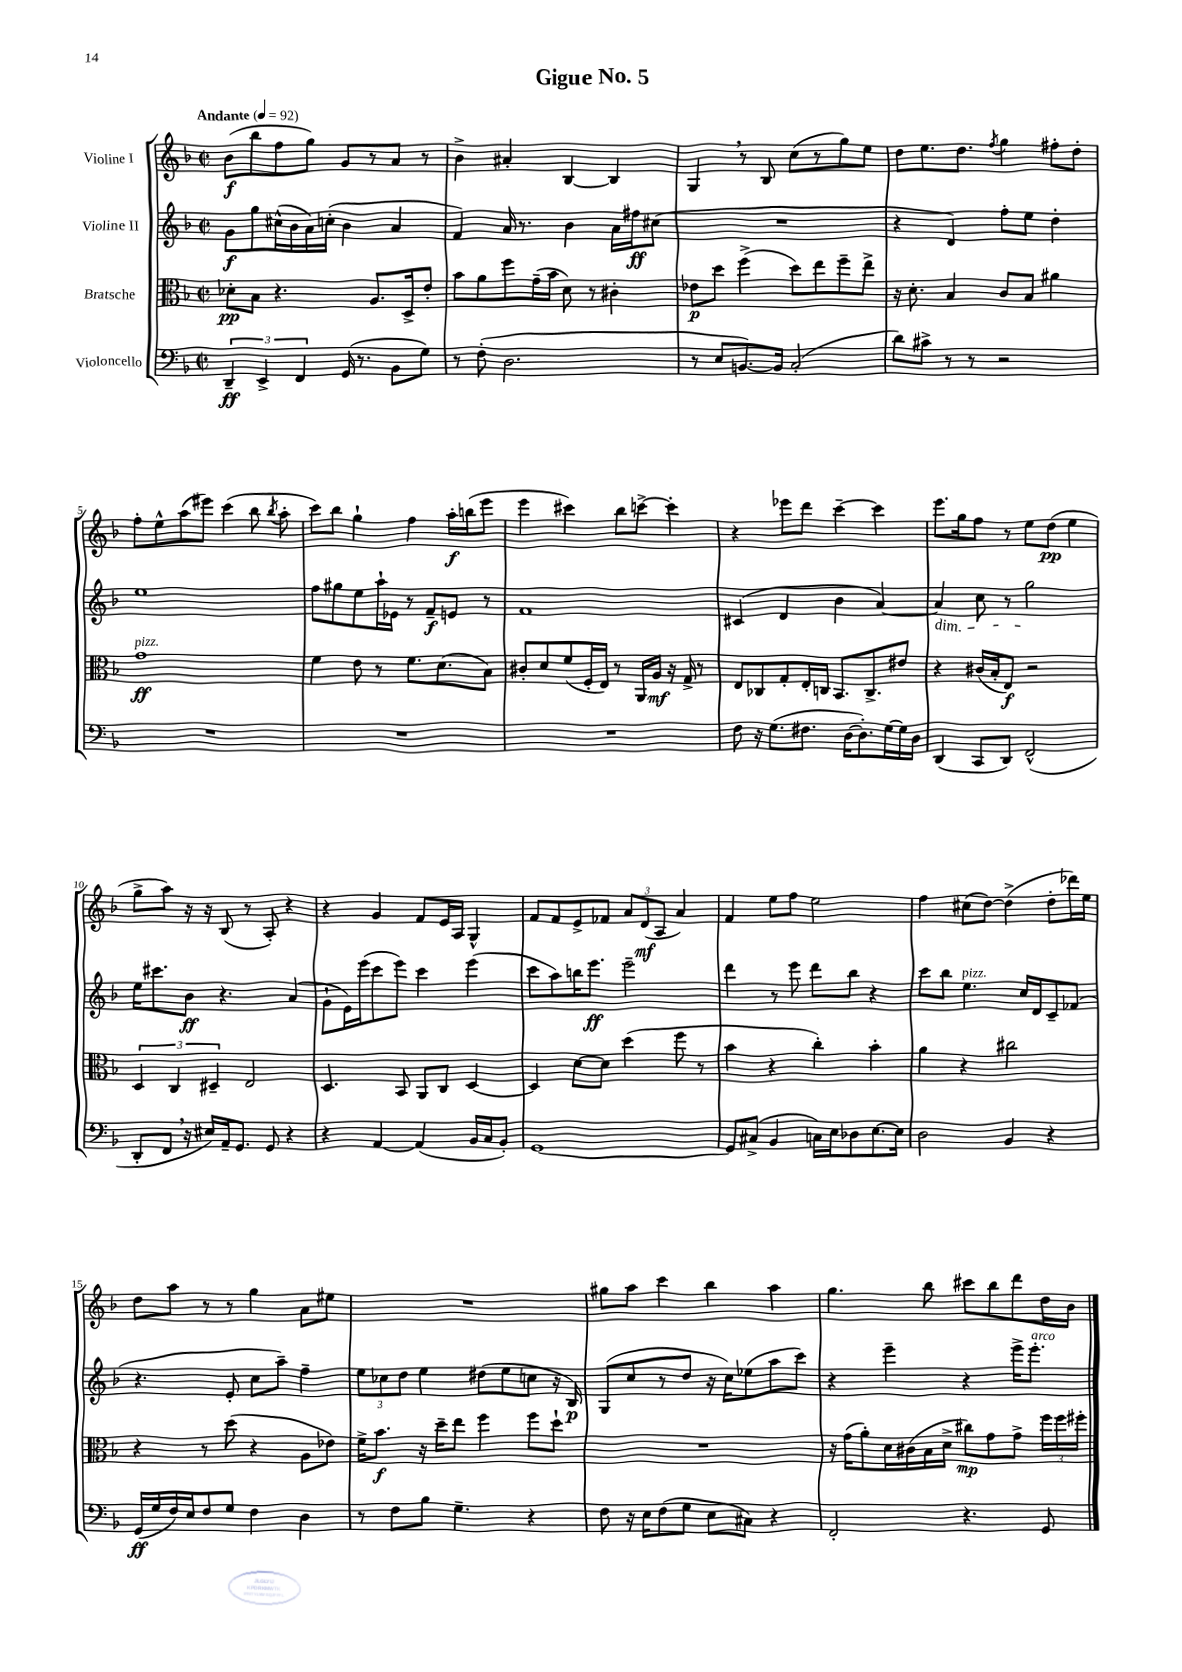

**kern	**kern	**kern	**kern
*staff4	*staff3	*staff2	*staff1
*clefF4	*clefC3	*clefG2	*clefG2
*k[b-]	*k[b-]	*k[b-]	*k[b-]
*M2/2	*M2/2	*M2/2	*M2/2
*met(c|)	*met(c|)	*met(c|)	*met(c|)
*MM92	*MM92	*MM92	*MM92
6DD~	8d-'	8g	(8b-
.	8B-	8gg	8bb-
6EE^	.	.	.
.	4.r	(16cc#^^	8ff
.	.	16b-	.
6FF	.	.	.
.	.	16a)	8gg)
.	.	(16cc'	.
(16GG	.	4b-	8g
8.r	.	.	.
.	8.A	.	8r
8BB-	.	4a	8a
.	16D^	.	.
8G)	8e'	.	8r
=	=	=	=
8r	8b-	4f)	4b-^
(8F'	8a	.	.
2.D	8ff	16a	4a#'
.	.	8.r	.
.	(16g~	.	.
.	16b-	.	.
.	8d)	4b-	[4B-
.	8r	.	.
.	4c#'	16a	4B-]
.	.	16ff#	.
.	.	(8cc#	.
=	=	=	=
8r	8e-	1r	4G
8E	8dd	.	.
[8.BB)	(4ff^	.	8r
.	.	.	8B-
16BB]	.	.	.
(2C'	8dd)	.	(8cc
.	8ee	.	8r
.	8ff~	.	8gg)
.	8ee^	.	8ee
=	=	=	=
8d)	16r	4r	8dd
.	8.d'	.	.
8c#^	.	.	8.ee
8r	4B-	4d)	.
.	.	.	8.dd
8r	.	.	.
.	.	.	8qff
2r	8c	8ff'	4gg
.	8B-	8ee	.
.	4a#	4dd'	8ff#'
.	.	.	8dd'
=	=	=	=
1r	1g	1ee	8ff'
.	.	.	8ee^^
.	.	.	(8aa
.	.	.	8eee#)
.	.	.	(4ccc
.	.	.	8bb-
.	.	.	8qbb-
.	.	.	8aa'
=	=	=	=
1r	4f	8ff	8ccc)
.	.	8gg#	8bb-
.	8e	8ee	4gg`
.	8r	16aa`	.
.	.	16e-	.
.	8.f	8r	4ff
.	.	8f~	.
.	(8.d	.	.
.	.	8e	16aa'
.	.	.	(16bb
.	8B-)	8r	8eee
=	=	=	=
1r	8c#'	1f	4eee
.	8d	.	.
.	(8f	.	4ccc#)
.	16F'	.	.
.	16E)	.	.
.	8r	.	8bb-
.	16AA	.	[8ccc^
.	16A	.	.
.	16r	.	4ccc']
.	16G^	.	.
.	8r	.	.
=	=	=	=
8F	8E	(4c#	4r
16r	8C-	.	.
(8.G	.	.	.
.	8G'	4d	8eee-
8.F#	16E'	.	8ddd
.	16C	.	.
.	8.BB-	4b-	[4ccc~
[16D	.	.	.
8.D'])	.	.	.
.	8.C^	.	.
.	.	[4a)	4ccc]
[16G	.	.	.
16G]	8e#	.	.
16D	.	.	.
=	=	=	=
(4DD	4r	4a]	8.eee
.	.	.	16gg
8CC	(16c#	8cc	8ff
.	16B-'	.	.
8DD)	8E)	8r	8r
(2FF^^	2r	2gg	8ee
.	.	.	(8dd
.	.	.	4ee
=	=	=	=
8DD'	6D	16ee	8gg^
.	.	8.ccc#	.
8FF	.	.	8aa)
.	6C	.	.
16r	.	8b-	16r
16E#)	.	.	16r
.	6D#~	.	.
16AA~	.	4.r	(8B-
8.GG	.	.	.
.	2E	.	8r
8GG	.	.	8A')
4r	.	(4a	4r
=	=	=	=
4r	4.D	8g`	4r
.	.	16e)	.
.	.	(16eee	.
[4AA	.	8ccc	4g
.	8BB-	8eee)	.
(4AA]	8AA	4ccc	8f
.	8C	.	16e
.	.	.	16A
16BB-	[4D	(4eee	4G^^
16C	.	.	.
8BB-')	.	.	.
=	=	=	=
[1GG	4D]	8ccc	8f
.	.	8aa)	8f
.	[8d	16bb	8e^
.	.	8.eee	.
.	8d]	.	8f-
.	(4dd	2eee~	12a
.	.	.	(12d
.	.	.	12A
.	8ff	.	4a)
.	8r	.	.
=	=	=	=
8GG]	4b-	4ddd	4f
(8C#^	.	.	.
4BB-	4r	8r	8ee
.	.	8eee	8ff
16C)	4cc')	8ddd	2ee
16E	.	.	.
8D-	.	8bb-	.
[8.E	4b-'	4r	.
16E]	.	.	.
=	=	=	=
2D	4a	8ccc	4ff
.	.	8bb-	.
.	4r	4.ee	(8cc#
.	.	.	[8dd)
4BB-	2cc#	.	(4dd^]
.	.	16cc	.
.	.	16d	.
4r	.	8c~	8dd'
.	.	(8f-	16ddd-)
.	.	.	16ee
=	=	=	=
(16GG	4r	4.r	8dd
16G	.	.	.
16F)	.	.	8aa
16E	.	.	.
8F	8r	.	8r
8G	(8dd	8e'	8r
4F	4r	8cc	4gg
.	.	8aa~)	.
4D	8A	4ff~	8a
.	8e-)	.	8ee#
=	=	=	=
8r	16f^	12ee	1r
.	8.b-	.	.
.	.	12cc-	.
8F	.	.	.
.	.	12dd	.
8B-	16r	4ee	.
.	16dd~	.	.
4.G~	8ee	.	.
.	4ff	(8dd#	.
.	.	8ee	.
4r	8ff	8cc	.
.	8dd`	16r	.
.	.	16B-)	.
=	=	=	=
8F	1r	(8G	8gg#
16r	.	8cc	8aa
16E	.	.	.
(8F	.	8r	4ccc
8G	.	8dd	.
8E	.	16r	4bb-
.	.	16cc)	.
8C#)	.	(8ee-	.
4r	.	8aa	4aa
.	.	8ccc)	.
=	=	=	=
2FF'	16r	4r	4.gg
.	(16g	.	.
.	8a')	.	.
.	16d	4eee~	.
.	(16c#	.	.
.	16B-	.	8bb-
.	16d^	.	.
4.r	8cc#)	4r	8ccc#
.	8g	.	8bb-
.	8g^	16eee^	8ddd
.	.	8.eee'	.
8GG	24ff	.	16dd
.	24ff	.	.
.	.	.	16b-
.	24ff#'	.	.
==	==	==	==
*-	*-	*-	*-
